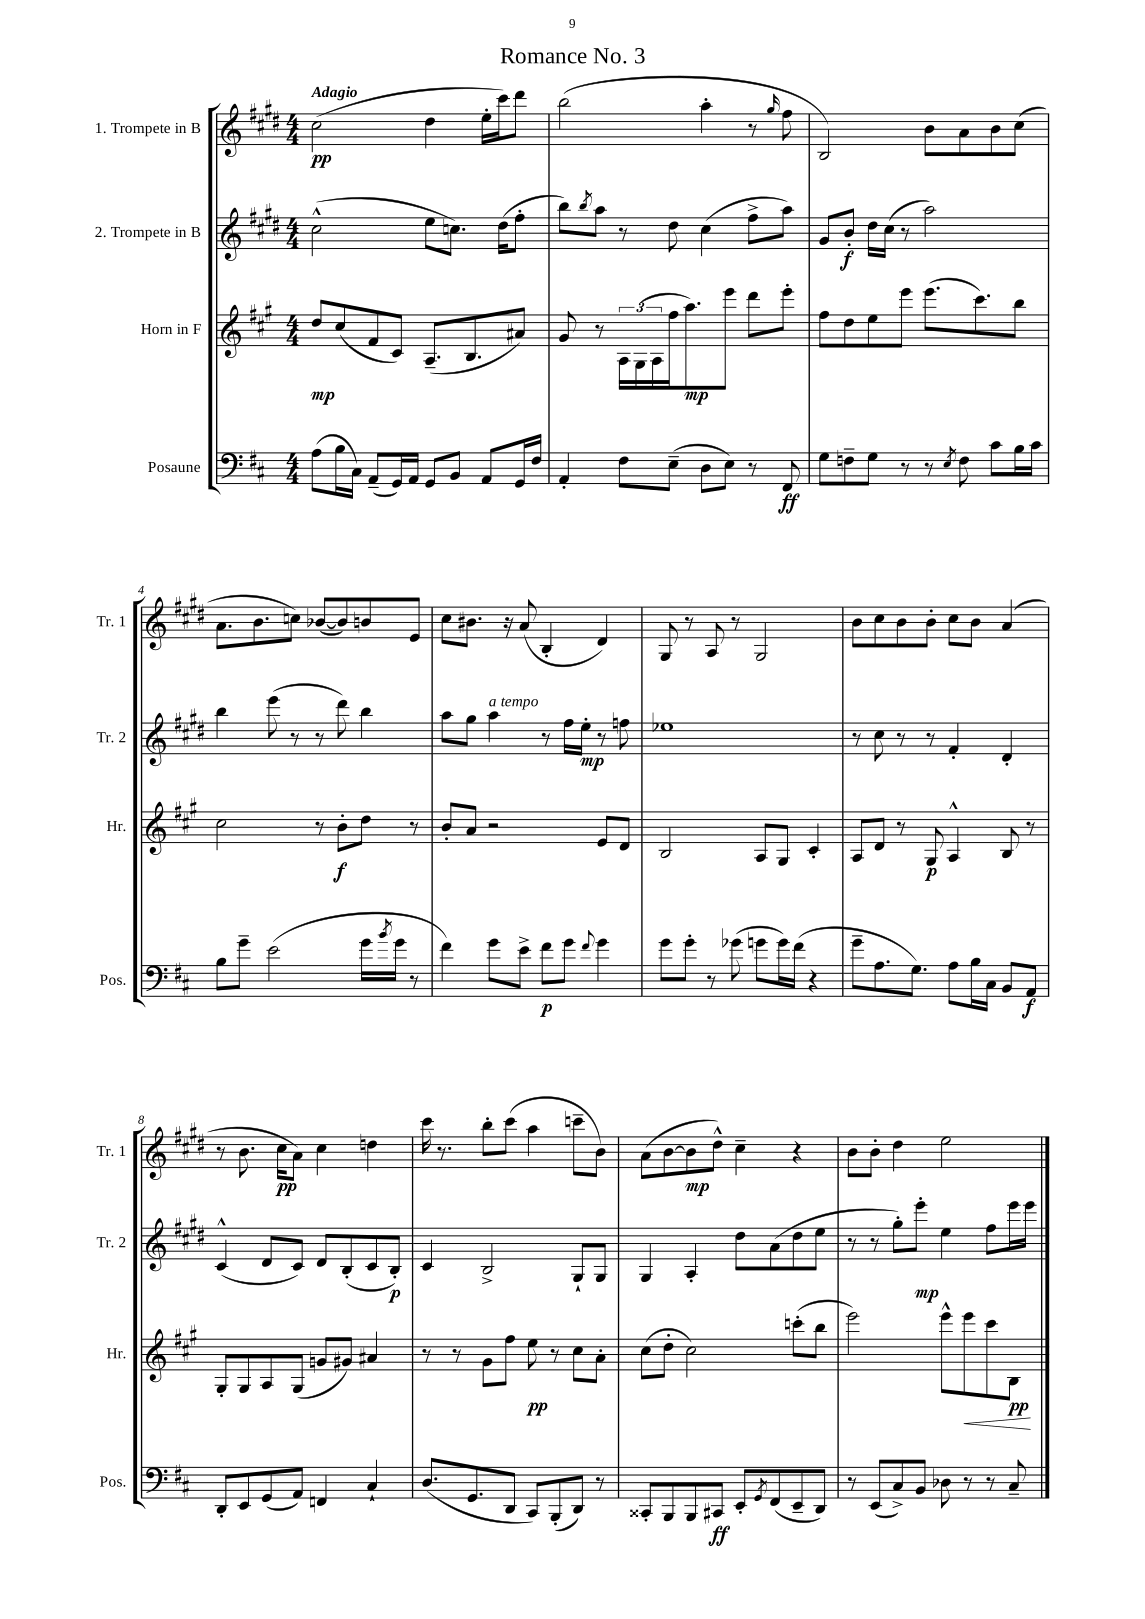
\header { title = "Romance No. 3" }
<<
\new StaffGroup <<
\new Staff = "s0" \with { instrumentName = "1. Trompete in B" shortInstrumentName = "Tr. 1" } {
    \clef treble \key e \major \numericTimeSignature \time 4/4 \tempo "Adagio"
    cis''2\pp( dis''4 e''16-. cis'''16) dis'''8 |
    b''2( a''4-. r8 \grace { gis''16 } fis''8 |
    b2) b'8 a'8 b'8 cis''8( |
    a'8. b'8. c''8) bes'8~( bes'8) b'8 e'8 |
    cis''8 bis'8. r16 a'8( b4-. dis'4) |
    gis8 r8 a8 r8 gis2 |
    b'8 cis''8 b'8 b'8-. cis''8 b'8 a'4( |
    r8 b'8. cis''16\pp a'8) cis''4 d''4 |
    cis'''16 r8. b''8-. cis'''8( a''4 c'''8-- b'8) |
    a'8( b'8~ b'8\mp dis''8-^) cis''4-- r4 |
    b'8 b'8-. dis''4 e''2 \bar "|." |
}
\new Staff = "s1" \with { instrumentName = "2. Trompete in B" shortInstrumentName = "Tr. 2" } {
    \clef treble \key e \major \numericTimeSignature \time 4/4
    cis''2-^( e''8 c''8.) dis''16( fis''8-. |
    b''8) \acciaccatura { b''8 } a''8 r8 dis''8 cis''4( fis''8-> a''8) |
    gis'8 b'8-.\f dis''16 cis''16( r8 a''2) |
    b''4 e'''8( r8 r8 dis'''8) b''4 |
    a''8 gis''8 a''4^\markup { \italic "a tempo" } r8 fis''16 e''16-.\mp r8 f''8 |
    ees''1 |
    r8 cis''8 r8 r8 fis'4-. dis'4-. |
    cis'4-^( dis'8 cis'8) dis'8 b8-.( cis'8 b8-.\p) |
    cis'4 b2-> gis8-! gis8 |
    gis4 a4-. dis''8 a'8( dis''8 e''8 |
    r8 r8 gis''8-.) e'''8-.\mp e''4 fis''8 e'''16 e'''16 \bar "|." |
}
\new Staff = "s2" \with { instrumentName = "Horn in F" shortInstrumentName = "Hr." } {
    \clef treble \key a \major \numericTimeSignature \time 4/4
    d''8\mp cis''8( fis'8 cis'8) a8.--( b8. ais'8) |
    gis'8 r8 \tuplet 3/2 { a16 gis16( a16 } fis''16 a''8.\mp) e'''8 d'''8 e'''8-. |
    fis''8 d''8 e''8 e'''8 e'''8.( cis'''8.) b''8 |
    cis''2 r8 b'8-.\f d''8 r8 |
    b'8-. a'8 r2 e'8 d'8 |
    b2 a8 gis8 cis'4-. |
    a8 d'8 r8 gis8\p a4-^ b8 r8 |
    gis8-. gis8 a8 gis8( g'8 gis'8) ais'4 |
    r8 r8 gis'8 fis''8 e''8\pp r8 cis''8 a'8-. |
    cis''8( d''8-. cis''2) c'''8-.( b''8 |
    e'''2) e'''8-^ e'''8\< cis'''8 b8\pp\! \bar "|." |
}
\new Staff = "s3" \with { instrumentName = "Posaune" shortInstrumentName = "Pos." } {
    \clef bass \key d \major \numericTimeSignature \time 4/4
    a8( b16 cis16) a,8--( g,16) a,16 g,8 b,8 a,8 g,16 fis16 |
    a,4-. fis8 e8--( d8 e8) r8 fis,8\ff |
    g8 f8-- g8 r8 r8 \acciaccatura { e8 } f8 cis'8 b16 cis'16 |
    b8 g'8-- e'2( g'16 \acciaccatura { b'8 } g'16 r8 |
    fis'4) g'8 e'8-> fis'8\p g'8 \appoggiatura { fis'8 } g'4 |
    g'8 g'8-. r8 ges'8( g'8 g'16) fis'16( r4 |
    g'8-- a8. g8.) a8 b16 cis16 b,8 a,8\f |
    d,8-. e,8 g,8( a,8) f,4 cis4-! |
    d8.( g,8. d,8 cis,8) b,,8-.( d,8) r8 |
    cisis,8-. b,,8 b,,8 cis,8\ff e,8-. \acciaccatura { g,8 } fis,8( e,8-- d,8) |
    r8 e,8( cis8->) b,8 des8 r8 r8 cis8-- \bar "|." |
}
>>
>>
